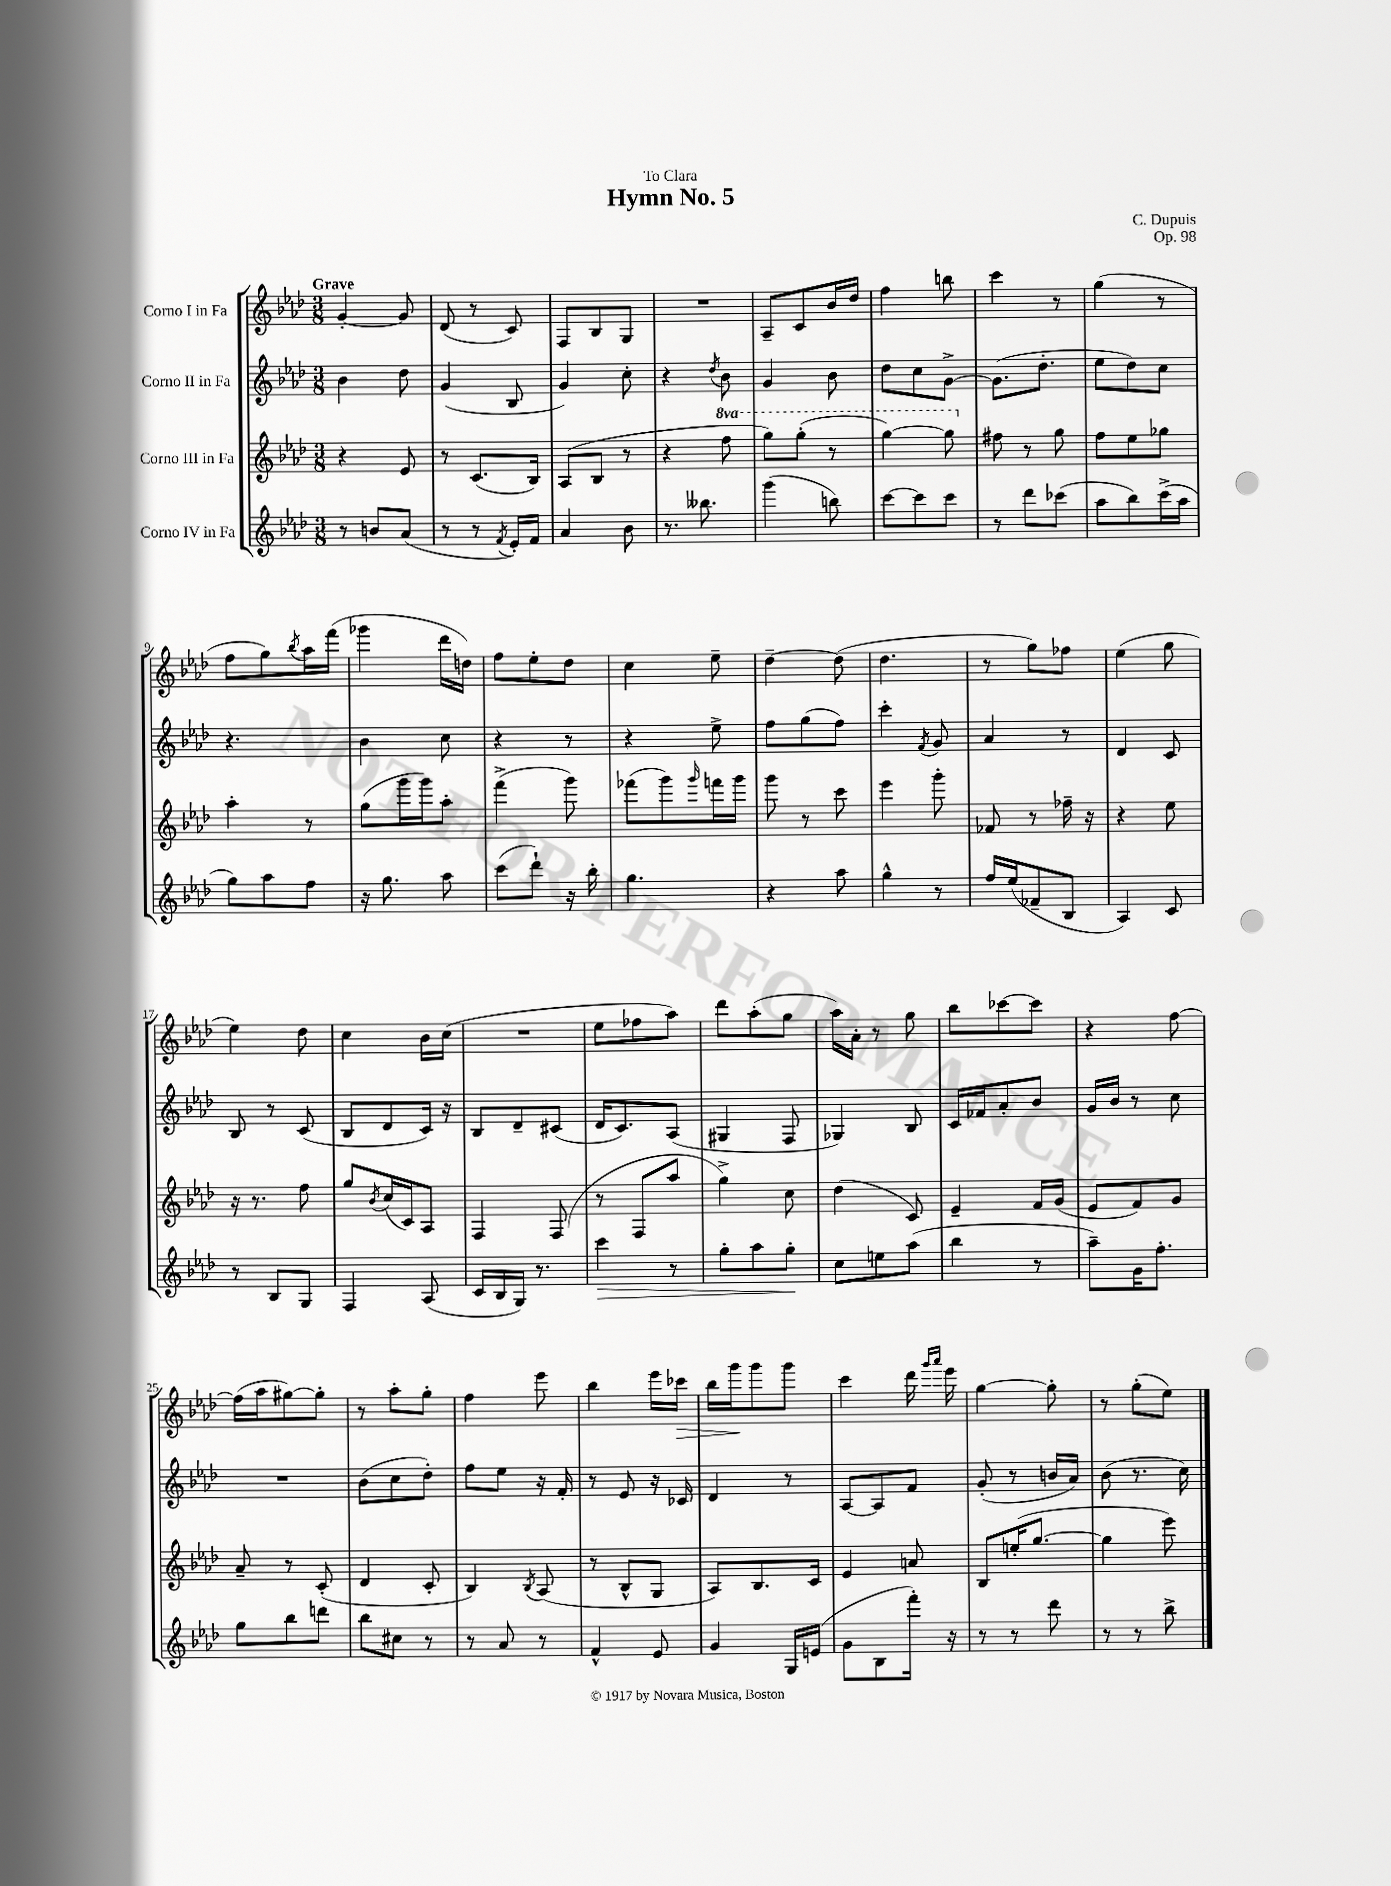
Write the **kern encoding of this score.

**kern	**kern	**kern	**kern
*staff4	*staff3	*staff2	*staff1
*clefG2	*clefG2	*clefG2	*clefG2
*k[b-e-a-d-]	*k[b-e-a-d-]	*k[b-e-a-d-]	*k[b-e-a-d-]
*M3/8	*M3/8	*M3/8	*M3/8
8r	4r	4b-	[4g'
8b	.	.	.
(8a-	8e-	8dd-	8g]
=	=	=	=
8r	8r	(4g	(8d-
8r	(8.c	.	8r
8qf	.	.	.
16e-')	.	8B-	8c)
16f	16B-)	.	.
=	=	=	=
4a-	(8A-	4g)	8F
.	8B-	.	8B-
8b-	8r	8cc'	8G
=	=	=	=
8.r	4r	4r	4.r
8.bb--	.	.	.
.	.	8qdd-	.
.	8fff	8b-	.
=	=	=	=
(4ggg	8ggg)	4g	8A-~
.	(8ggg'	.	8c
8bb)	8r	8b-	16b-
.	.	.	16dd-
=	=	=	=
[8ccc	[4ggg)	8dd-	4ff
8ccc]	.	8cc	.
8ccc	8ggg]	[8g^	8bb
=	=	=	=
8r	8ff#	(8.g]	4ccc
8ddd-	8r	.	.
.	.	8.dd-'	.
(8ccc-	8gg	.	8r
=	=	=	=
8aa-	8ff	8ee-	(4gg
8bb-)	8ee-	8dd-)	.
(16ccc^	8gg-	8cc	8r
16aa-	.	.	.
=	=	=	=
8gg)	4aa-'	4.r	8ff
8aa-	.	.	8gg)
.	.	.	8qbb-
8ff	8r	.	16aa-
.	.	.	(16fff
=	=	=	=
16r	(8gg	4b-	4ggg-
8.gg	.	.	.
.	16ggg	.	.
.	16ggg)	.	.
8aa-	8aa-'	8cc	16ddd-
.	.	.	16dd)
=	=	=	=
(8ccc	(4fff^	4r	8ff
8ddd-`)	.	.	8ee-'
16r	8ggg)	8r	8dd-
16bb-'	.	.	.
=	=	=	=
4.gg	(8fff-	4r	4cc
.	8ggg)	.	.
.	16qqggg	.	.
.	16fff	8ee-^	8ee-~
.	16ggg	.	.
=	=	=	=
4r	8ggg	8ff	[4dd-~
.	8r	(8gg	.
8aa-	8ccc	8ff)	(8dd-]
=	=	=	=
4gg^^	4eee-	4ccc'	4.dd-
.	.	8qf	.
8r	8ggg'	8g	.
=	=	=	=
16ff	8f-	4a-	8r
(16ee-	.	.	.
8f-~	8r	.	8gg)
8B-	16ff-~	8r	8ff-
.	16r	.	.
=	=	=	=
4A-)	4r	4d-	(4ee-
8c	8ee-	8c	8gg
=	=	=	=
8r	16r	8B-	4ee-)
.	8.r	.	.
8B-	.	8r	.
8G	8ff	(8c	8dd-
=	=	=	=
4F	8gg	8B-	4cc
.	8qb-	.	.
.	(16cc	8d-	.
.	16c)	.	.
(8A-	8A-	16c)	16b-
.	.	16r	(16cc
=	=	=	=
16c	4F	8B-	4.r
16B-	.	.	.
16G)	.	8d-~	.
8.r	.	.	.
.	(8F	(8c#	.
=	=	=	=
4ccc	8r	16d-	8ee-
.	.	8.c)	.
.	8F	.	8ff-
8r	8aa-	(8A-	8aa-)
=	=	=	=
8gg'	4gg^)	4G#	8ddd-
8aa-	.	.	(8aa-'
8gg'	8cc	8F	8gg
=	=	=	=
8cc	(4dd-	4G-)	16aa-)
.	.	.	16a-'
8ee	.	.	8r
(8aa-	8c)	8B-	8gg
=	=	=	=
4bb-	4e-~	16c	8bb-
.	.	16f-	.
.	.	8a-'	[8ccc-
8r	16f	8b-	8ccc-]
.	(16g	.	.
=	=	=	=
8aa-~)	8e-	16g	4r
.	.	16b-	.
16g	8f)	8r	.
8.ff'	.	.	.
.	8g	8cc	[8ff
=	=	=	=
8gg	8a-~	4.r	(16ff]
.	.	.	16aa-
8bb-	8r	.	[8gg#)
8ddd	(8c'	.	8gg#']
=	=	=	=
8bb-	4d-	(8b-	8r
8cc#	.	8cc	8aa-'
8r	8c'	8dd-')	8gg'
=	=	=	=
8r	4B-)	8ff	4ff
8a-	.	8ee-	.
.	8qB-	.	.
8r	(8A-	16r	8eee-
.	.	16f'	.
=	=	=	=
4f^^	8r	8r	4bb-
.	8B-^^	8e-	.
8e-	8G	16r	16eee-
.	.	16c-	16ccc-
=	=	=	=
4g	8A-)	4d-	16bb-
.	.	.	16ggg
.	8.B-	.	8ggg
16G	.	8r	8ggg
(16e	16c	.	.
=	=	=	=
8g	4e-	[8A-	4ccc
8B-	.	8A-]	.
16fff')	8a	8f	16ddd-
.	.	.	16qqggg
.	.	.	16qqaaa-
16r	.	.	16eee-
=	=	=	=
8r	8B-	(8g'	[4gg
8r	(16ee'	8r	.
.	[8.gg	.	.
8ddd-	.	16b	8gg']
.	.	16a-)	.
=	=	=	=
8r	4gg]	(8b-	8r
8r	.	8.r	(8gg'
8bb-^	8eee-)	.	8ee-)
.	.	16cc)	.
==	==	==	==
*-	*-	*-	*-
